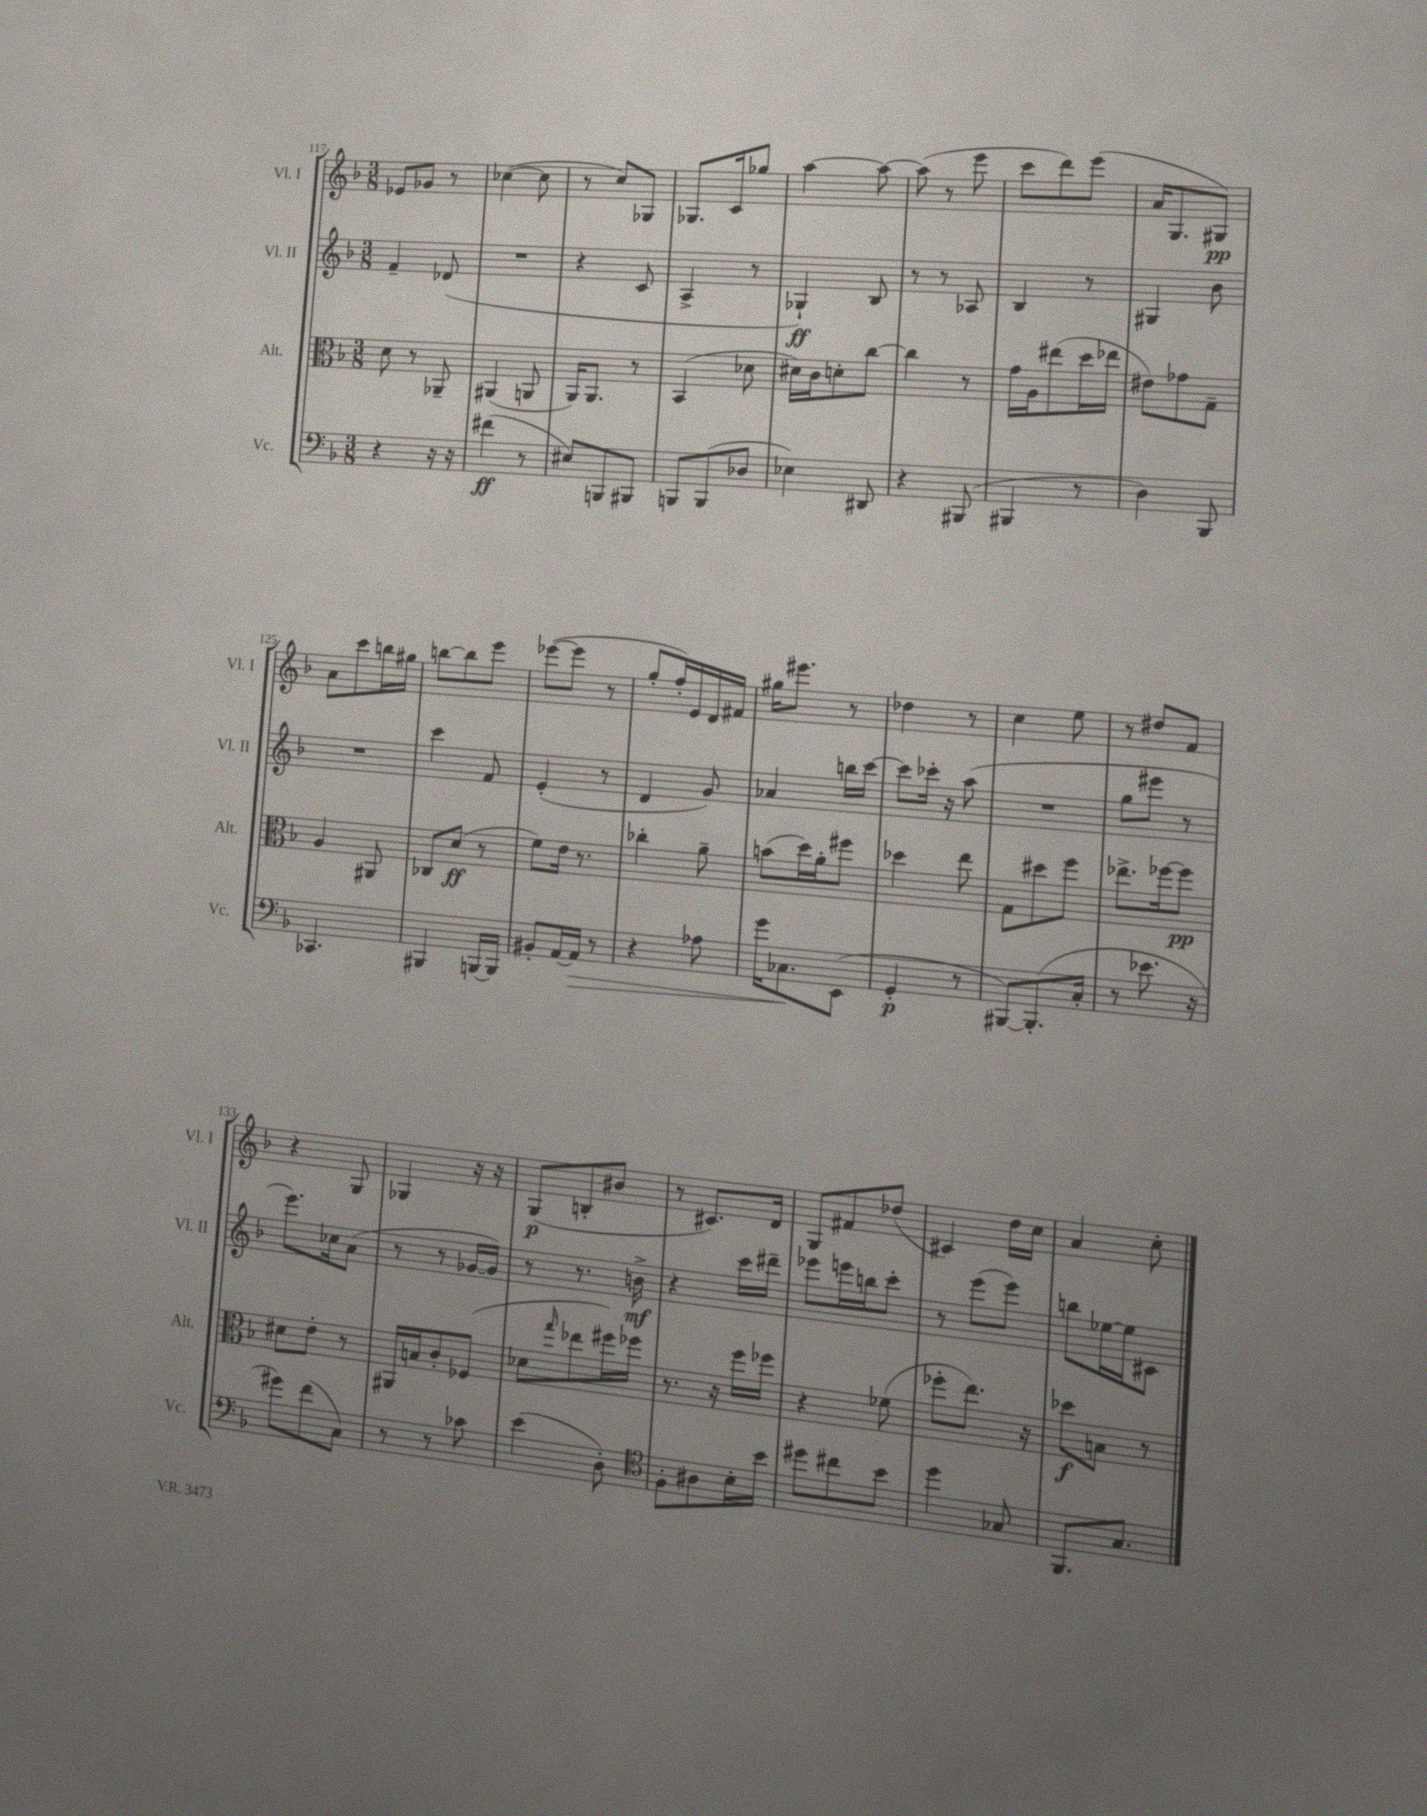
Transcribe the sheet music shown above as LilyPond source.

<<
\new StaffGroup <<
\new Staff = "s0" \with { instrumentName = "Vl. I" shortInstrumentName = "Vl. I" } {
    \clef treble \key f \major \numericTimeSignature \time 3/8
    ees'8 ges'8 r8 |
    ces''4~( ces''8 |
    r8 c''8) ges8 |
    ges8. c'16 ges''8 |
    a''4~ a''8~ |
    a''8( r8 e'''8 |
    c'''8 d'''8) e'''8( |
    a'16 g8. gis8\pp) |
    a'8 c'''8 b''16 gis''16 |
    b''8~ b''8 e'''8 |
    ees'''8~( ees'''8 r8 |
    g''8-. f''16-.) e'16 d'16 fis'16 |
    gis''16 eis'''8. r8 |
    des''4 r8 |
    c''4 e''8 |
    r8 dis''8 f'8 |
    r4 g8 |
    ges4 r16 r16 |
    g8\p( b8-. bis'8 |
    r8 cis'8.) d'16 |
    g8 fis'8 des''8( |
    cis'4) d''16 c''16 |
    a'4 c''8-. \bar "|." |
}
\new Staff = "s1" \with { instrumentName = "Vl. II" shortInstrumentName = "Vl. II" } {
    \clef treble \key f \major \numericTimeSignature \time 3/8
    f'4-- des'8( |
    R4. |
    r4 c'8 |
    a4-> r8 |
    ges4-!\ff) bes8 |
    r8 r8 aes8 |
    bes4 r8 |
    gis4 bes'8 |
    R4. |
    c'''4 f'8 |
    e'4-.( r8 |
    d'4 g'8) |
    aes'4 b''16 c'''16~ |
    c'''8 ces'''16-. r16 a''8( |
    R4. |
    g''8 eis'''8 r8 |
    e'''8.) ces''16 a'8( |
    r8 r8 ges'16~ ges'16) |
    r8 r8. b'16->\mf |
    r4 c'''16 dis'''16-- |
    ees'''8 e'''16 b''16 c'''8-. |
    r8 e'''8( e'''8) |
    b''8 ees''16~ ees''16 cis'8 \bar "|." |
}
\new Staff = "s2" \with { instrumentName = "Alt." shortInstrumentName = "Alt." } {
    \clef alto \key f \major \numericTimeSignature \time 3/8
    d'8 r8 aes,8-- |
    ais,4( a,8 |
    a,16) a,8. r8 |
    bes,4( des'8 |
    dis'16) c'16 d'8-. c''8~ |
    c''4 r8 |
    g'16 a16 eis''8( d''16 ees''16 |
    eis'8) ges'8 g8-- |
    a4 ais,8 |
    ces8 d'8\ff( r8 |
    f'8) e'16 r8. |
    ces''4-. a'8-- |
    b'8( d''16) a'16-. fis''8 |
    des''4 e''8 |
    g8 dis''8 f''8 |
    ees''8.-> fes''16~ fes''8\pp |
    dis'8 e'8-. r8 |
    ais,16 b16 c'8-. fes8( |
    des'8 \grace { g''16 } ees''8 fis''16) fes''16 |
    r8. r16 f''16 fes''16 |
    r4 fes'8( |
    fes''8-. e''8.) r16 |
    des''8\f b8 r8 \bar "|." |
}
\new Staff = "s3" \with { instrumentName = "Vc." shortInstrumentName = "Vc." } {
    \clef bass \key f \major \numericTimeSignature \time 3/8
    r4 r16 r16 |
    fis'4\ff( r8 |
    eis8) b,,8 bis,,8 |
    b,,8 b,,8( des8 |
    ees4) dis,8 |
    r4 bis,,8( |
    bis,,4 r8 |
    d4) bes,,8 |
    ces,4. |
    bis,,4 b,,16~ b,,16 |
    bis,8-. a,16~ a,16\> r8 |
    r4 aes8 |
    g'16 ces8.\! e,8( |
    g,4-.\p r8 |
    bis,,8~) bis,,8.-.( c16-. |
    r8 ees'8. r16 |
    gis'8) f'8( c8) |
    r8 r8 ces'8 |
    e'4( d8-.) |
    \clef tenor f8-. ais8 bes16-. bes'16 |
    dis''8 cis''8 bes'8 |
    d''4 ges8 |
    f,8. g8. \bar "|." |
}
>>
>>
\layout { \context { \Score currentBarNumber = #117 } }
